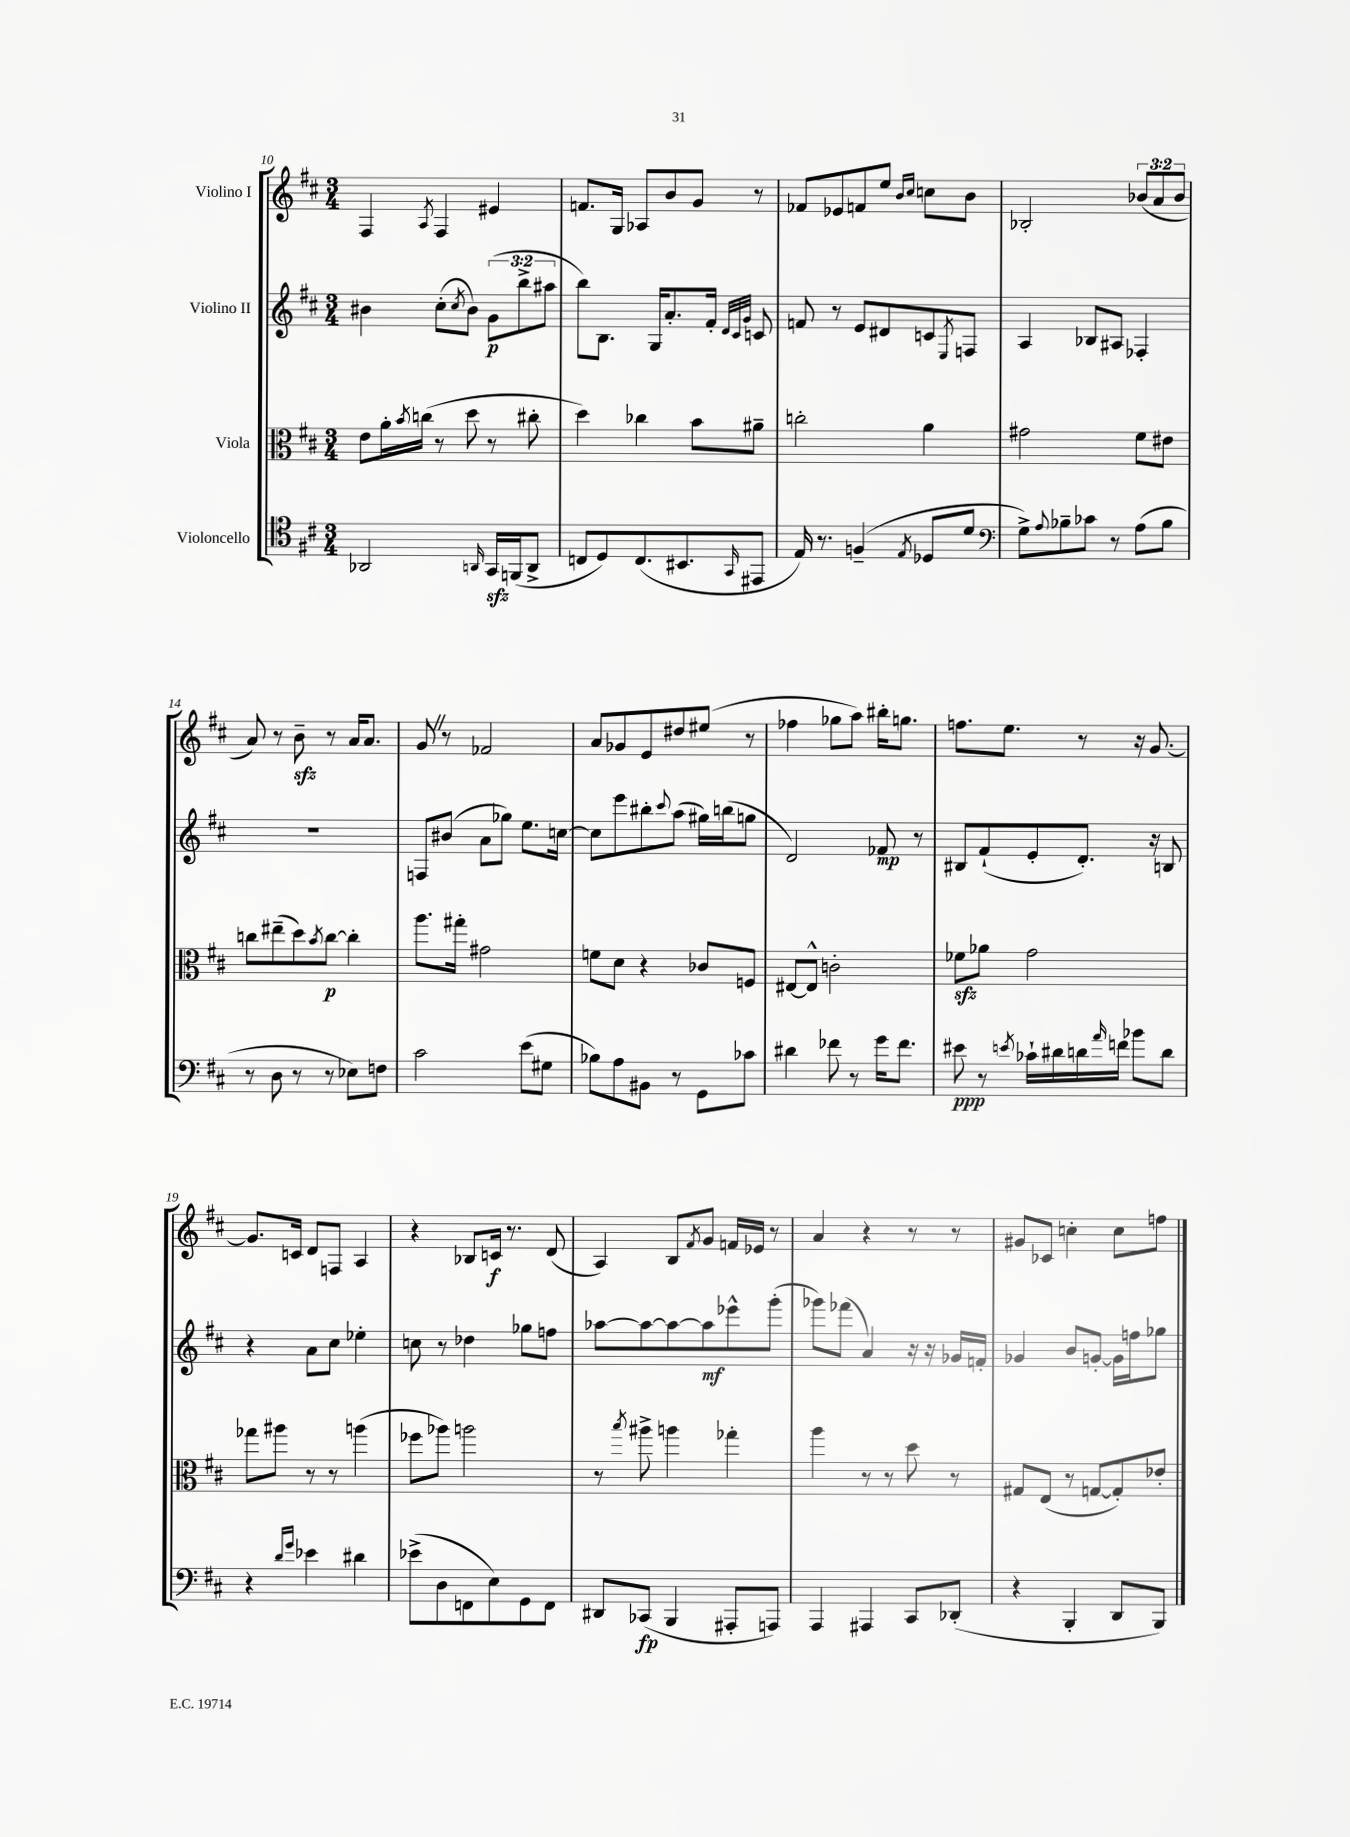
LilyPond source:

<<
\new StaffGroup <<
\new Staff = "s0" \with { instrumentName = "Violino I" } {
    \clef treble \key d \major \numericTimeSignature \time 3/4 \override Staff.TupletNumber.text = #tuplet-number::calc-fraction-text
    fis4 \acciaccatura { a8 } fis4 eis'4 |
    f'8. g16 aes8 b'8 g'8 r8 |
    fes'8 ees'8 f'8 e''8 \grace { b'16 cis''16 } c''8 b'8 |
    bes2-. \tuplet 3/2 { bes'8( a'8 bes'8 } |
    a'8) r8 b'8--\sfz r8 a'16 a'8. |
    g'8 \once \override BreathingSign.text = \markup { \musicglyph "scripts.caesura.straight" } \breathe r8 fes'2 |
    a'8 ges'8 e'8 dis''8 eis''8( r8 |
    fes''4 ges''8 a''8) bis''16-. g''8. |
    f''8. e''8. r8 r16 g'8.~ |
    g'8. c'16 d'8 f8 a4 |
    r4 bes8 c'16\f r8. d'8( |
    a4) b8 \acciaccatura { fis'8 } g'8 f'16 ees'16 r8 |
    a'4 r4 r8 r8 |
    gis'8 ces'8 c''4-. c''8 f''8 \bar "|." |
}
\new Staff = "s1" \with { instrumentName = "Violino II" } {
    \clef treble \key d \major \numericTimeSignature \time 3/4 \override Staff.TupletNumber.text = #tuplet-number::calc-fraction-text
    bis'4 cis''8-.( \acciaccatura { cis''8 } bis'8) \tuplet 3/2 { g'8\p( b''8-> ais''8 } |
    b''8) b8. g16 a'8.-. fis'16-. \grace { d'32 cis'32 g'32 } c'8 |
    f'8 r8 e'8 dis'8 c'8 \acciaccatura { e8 } f8 |
    a4 bes8 ais8 fes4-. |
    R2. |
    f8 bis'8( a'8 ges''8) e''8. c''16~ |
    c''8 e'''8 bis''8-. \appoggiatura { cis'''8 } a''8( gis''16) b''16( g''8 |
    d'2) fes'8\mp r8 |
    bis8 fis'8-!( e'8-. d'8.-.) r16 b8 |
    r4 a'8 cis''8 ees''4-. |
    c''8 r8 des''4 ges''8 f''8 |
    aes''8~ aes''8~ aes''8~ aes''8\mf ees'''8-^ g'''8-.( |
    ges'''8) fes'''8( a'4) r16 r16 ges'16 f'16-. |
    ges'4 b'8 g'8~-. g'16 f''16 ges''8 \bar "|." |
}
\new Staff = "s2" \with { instrumentName = "Viola" } {
    \clef alto \key d \major \numericTimeSignature \time 3/4
    e'8 a'16-. \acciaccatura { b'8 } c''16( r8 d''8 r8 cis''8-. |
    d''4) ces''4 b'8 ais'8-- |
    c''2-. a'4 |
    gis'2 fis'8 eis'8 |
    c''8 eis''8--( d''8) \acciaccatura { b'8 } c''8~\p c''4-. |
    a''8. gis''16-. gis'2 |
    f'8 d'8 r4 ces'8 f8 |
    eis8~ eis8-^ c'2-. |
    fes'8\sfz aes'8 g'2 |
    ges''8 ais''8 r8 r8 a''4( |
    fes''8 aes''8) a''2 |
    r8 \acciaccatura { b''8 } ais''8-> a''4 ges''4-. |
    a''4 r8 r8 d''8 r8 |
    gis8 e8( r8 g8~ g8-.) ees'8-. \bar "|." |
}
\new Staff = "s3" \with { instrumentName = "Violoncello" } {
    \clef tenor \key d \major \numericTimeSignature \time 3/4
    aes,2 \grace { a,16 } g,16\sfz f,16( a,8-> |
    c8 d8) c8.( bis,8. \grace { g,16 } eis,8 |
    e16) r8. f4--( \acciaccatura { e8 } des8 d'8 |
    \clef bass g8->) \appoggiatura { a8 } bes8-- ces'8 r8 a8( bes8 |
    r8 d8 r8 r8 ees8) f8 |
    cis'2 e'8( gis8 |
    bes8) a8 bis,8 r8 g,8 ces'8 |
    dis'4 fes'8 r8 g'16 fes'8. |
    eis'8\ppp r8 \acciaccatura { e'8 } ces'16-! dis'16 d'16 \grace { a'16 } f'16 bes'8 d'8 |
    r4 \grace { d'16 g'16 } ees'4 dis'4 |
    ees'8->( d8 f,8 e8) g,8 f,8 |
    dis,8 ces,8\fp( b,,4 ais,,8-. a,,8) |
    a,,4 ais,,4 cis,8 des,8-.( |
    r4 b,,4-. d,8 b,,8) \bar "|." |
}
>>
>>
\layout { \context { \Score currentBarNumber = #10 } }
